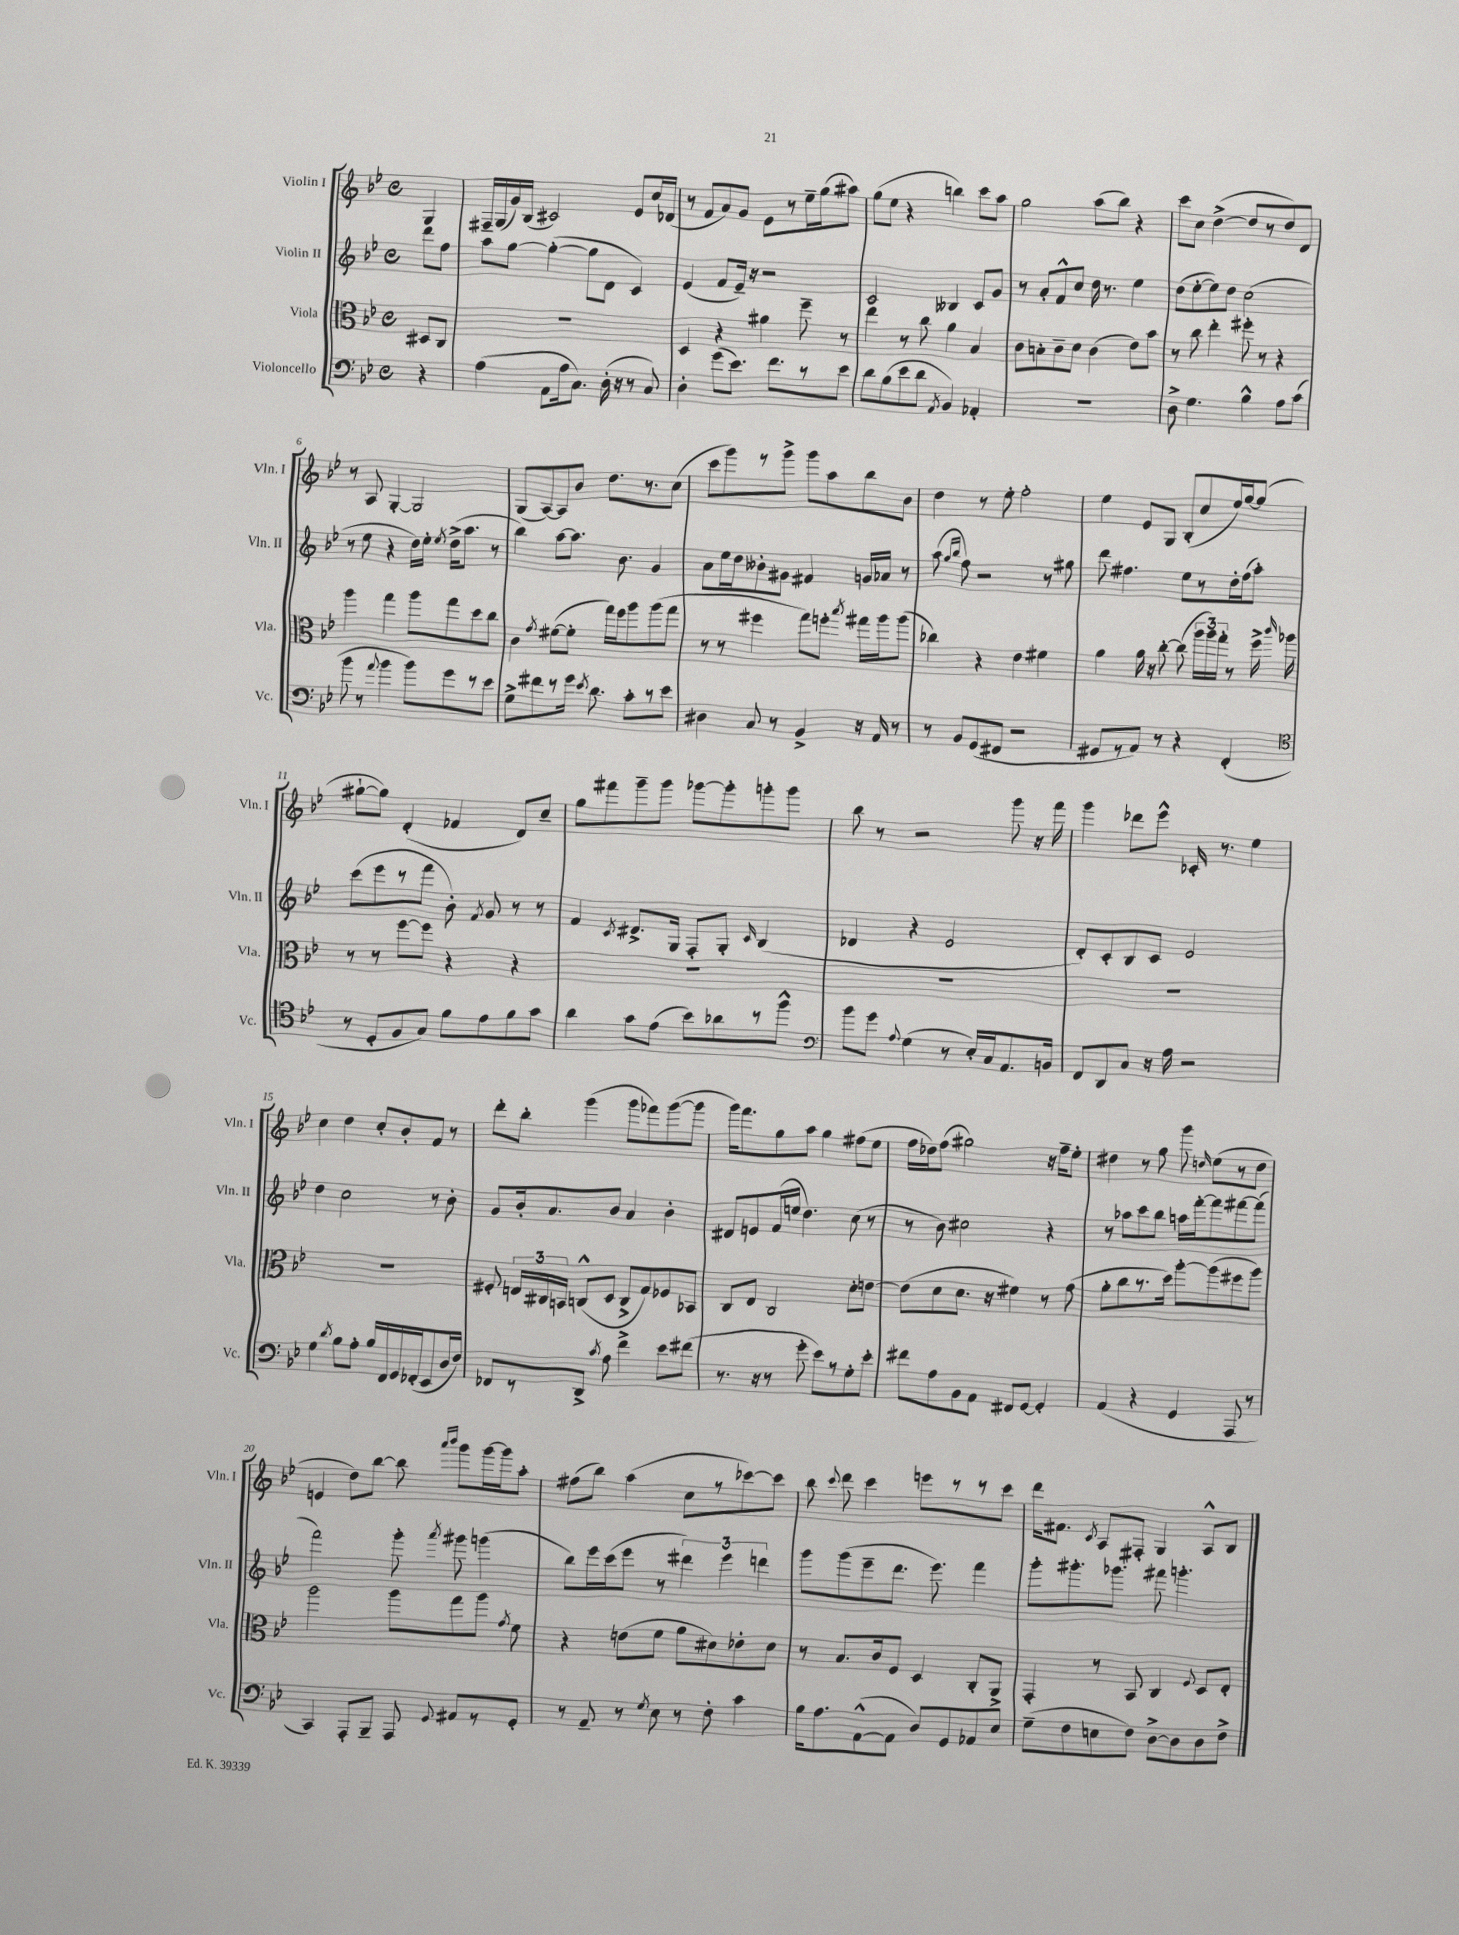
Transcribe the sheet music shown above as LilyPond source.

<<
\new StaffGroup <<
\new Staff = "s0" \with { instrumentName = "Violin I" shortInstrumentName = "Vln. I" } {
    \clef treble \key bes \major \defaultTimeSignature \time 4/4 \partial 4
    \autoBeamOff g4 |
    fis16[-- g16( g'16) bes16]( cis'2) ees'8[ c''16 des'16]( |
    r8 f'8[ a'8) g'8] ees'8[ r8 ees''16-- g''16( ais''8]) |
    g''8[( ees''8] r4 b''4) c'''8[ a''8] |
    g''2 a''8[( bes''8]) r4 |
    c'''8[ c''8] d''4~->( d''8[ r8 d''8) d'8] |
    r8 a8 g4~-. g2 |
    g8[( a8~) a8 bes'8] d''8.[ r8. c''8]( |
    c'''8[ g'''8) r8 g'''8]-> g'''8[ a''8 bes''8 bes'8] |
    d''4 r8 ees''8-. f''2-. |
    ees''4 ees'8[ g8] bes8[-.( c''8 ees''16) g''16~ g''8]( |
    gis''8[~-! gis''8]) d'4-.( fes'4 d'8[) c''8]-- |
    g''8[ fis'''8 g'''8-- g'''8] ges'''8[~ ges'''8-. g'''8-. g'''8] |
    bes''8 r8 r2 g'''8 r16 f'''16 |
    g'''4 des'''8[ ees'''8]-^ ces'16-. r8. ees''4 |
    c''4 d''4 c''8[-. bes'8-. f'8] r8 |
    d'''8[-. bes''8]-. g'''4( g'''8[ fes'''8) g'''8~( g'''8] |
    g'''16[) f'''8. g''8 a''8] g''4 fis''8[( ees''8] |
    f''16[ des''16) f''8]( gis''2) r16 f''16[-- ees''8]-. |
    dis''4 r8 g''8 g'''8 \grace { d''16 } ees''8[( r8 d''8] |
    e'4 d''8[) bes''8]~ bes''8 \grace { a'''16[ bes'''16] } g'''8[ g'''16~ g'''16 a''8]-. |
    fis''8[( bes''8]) a''4( c''8[ r8 ces'''8~) ces'''8] |
    bes''8 \appoggiatura { c'''8 } d'''8 c'''4 e'''8[ r8 r8 c'''8] |
    d'''16[ fis'8.] \acciaccatura { c'8 } a8[ fis8]-. g4 a8[-^ bes8] \bar "|." |
}
\new Staff = "s1" \with { instrumentName = "Violin II" shortInstrumentName = "Vln. II" } {
    \clef treble \key bes \major \defaultTimeSignature \time 4/4 \partial 4
    \autoBeamOff d'''8[ f''8] |
    a''8[ g''8]~ g''4~-.( g''8[ d'8] c'4) |
    ees'4( f'8[ ees'16]--) r16 r2 |
    c'2 beses4 c'8[ g'8] |
    r8 a'8[-. f'8-^ c''8] d''16 r8. ees''4 |
    d''8[( ees''8~-. ees''8) d''8] c''2( |
    r8 ees''8 r4 d''16[) ees''16]-. \acciaccatura { ees''8 } d''16[->( a''8.] r8 |
    bes''4) a''8[~ a''8.] bes'8. g'4 |
    a'8[ ees''16 d''16 beses'8-. gis'8] fis'4 g'16[ aes'16] r8 |
    a''8( \grace { g''16[ bes''16] } f''8) r2 r8 gis''8 |
    d'''8 fis''4. ees''8[ r8 d''16-. fis''16( a''8]-.) |
    c'''8[( ees'''8 r8 f'''8] bes'8-.) \acciaccatura { f'8 } g'8 r8 r8 |
    f'4 \acciaccatura { c'8 } dis'8.[-> g16] f8[-. g8]-. \grace { c'16 } bes4( |
    des'4 r4 ees'2 |
    d'8[-.) c'8-. bes8 c'8] ees'2 |
    d''4 c''2 r8 bes'8-. |
    g'8[ bes'16-. a'8. bes'8] a'4 bes'4-. |
    dis'8[ e'8 f'16( e''16] d''4.) c''8( r8 |
    r8 bes'8) cis''2 r4 |
    r8 aes''8[ c'''8 bes''8] a''16[ f'''16~-. f'''8 fis'''8~ fis'''8]( |
    f'''2) g'''8-. \acciaccatura { a'''8 } gis'''8 g'''4( |
    bes''8[) ees'''16 c'''16( ees'''8] r8 \tuplet 3/2 { dis'''4) ees'''4 d'''4 } |
    g'''8[ g'''8( ees'''8-- d'''8.] ees'''8.) f'''4 |
    g'''8[-. gis'''8.-. ges'''8.] fis'''8 g'''4.-. \bar "|." |
}
\new Staff = "s2" \with { instrumentName = "Viola" shortInstrumentName = "Vla." } {
    \clef alto \key bes \major \defaultTimeSignature \time 4/4 \partial 4
    \autoBeamOff dis8[ c8] |
    R1 |
    d4 r4 ais'4 f''8-- r8 |
    ees''4 r8 c''8 a'4 bes4 |
    c'8[ b8-. c'8-- d'8] c'4( ees'8[) bes'8] |
    r8 c''8 ees''4-. fis''8-. r8 r4 |
    a''4 g''4 a''8[ g''8 d''8 c''8] |
    c'4 \acciaccatura { g'8 } fis'8[~( fis'8]-. g''16[) f''16 a''8 a''8( g''8] |
    r8 r8 fis''4 g''8[) f''8]-. \acciaccatura { bes''8 } gis''16[ a''16 a''8]( |
    ces''4) r4 ees'4 fis'4 |
    a'4 a'16 r16 c''8~-. c''8( \tuplet 3/2 { a''16[ a''16) g''16]-. } r8 f''16-> \grace { c'''16 } aes''16 |
    r8 r8 f''8[~ f''8] r4 r4 |
    R1 |
    R1 |
    R1 |
    R1 |
    fis8-. \tuplet 3/2 { e16[ cis16 b,16] } c8[-^( d8] c8[-> g8) fes8 bes,8] |
    c8[ ees8] c2 d'8[-. e'8]~ |
    e'8[( d'8 d'8.] r16 fis'4) r8 g'8( |
    a'8[-. c''8 r8. d''16]) a''8[~-. a''8( fis''8 a''8]) |
    a''2 a''8[ g''8 a''8] \acciaccatura { g'8 } f'8 |
    r4 e'8[( f'8] a'8[ dis'8) ees'8-. dis'8] |
    r8 bes8.[ c'16 f8] d4 c8[-. a,8]-> |
    g,4-. r8 bes,8 c4 \appoggiatura { f8 } d8[ ees8]-. \bar "|." |
}
\new Staff = "s3" \with { instrumentName = "Violoncello" shortInstrumentName = "Vc." } {
    \clef bass \key bes \major \defaultTimeSignature \time 4/4 \partial 4
    \autoBeamOff r4 |
    a4( a,8[ a16 c8.]) d16-.( r16 r8 c8) |
    d4-. g'8[( ees'8.]) f'8.[ r8 ees'8] |
    d'8[ bes8( ees'8 d'8] \acciaccatura { a,8 } bes,4) aes,4-. |
    R1 |
    d8-> g4. bes4-^ a8[ c'8]( |
    bes'8 r8 \appoggiatura { a'8 } bes'4 bes'8[) g'8 r8 ees'8] |
    g8[-> fis'8 r8 g'16] \acciaccatura { ees'8 } d'8. c'8[-. r8 ees'8] |
    dis4 c8 r8 bes,4-> r16 a,16 r8 |
    r8 bes,8[ g,8( fis,8] r2 |
    gis,8[ r8 a,8]) r8 r4 f,4-.( |
    \clef tenor r8 d8[-. f8 g8]) f'8[ ees'8 f'8 g'8] |
    a'4 g'8[ ees'8]( bes'8[) aes'8 r8 f''8]-^ |
    \clef bass bes'8[ g'8] \appoggiatura { a8 } g4( r8 ees16[-.) c16 a,8. b,16] |
    f,8[ d,8 c8] r16 a16 r2 |
    g4 \acciaccatura { d'8 } bes8[ a8]-. bes16[ f,16 g,16 fes,16-.( ees,8 d16 f16]) |
    fes,8[ r8 d,8]-> \acciaccatura { c'8 } a8 f'4-> ees'8[ fis'8]( |
    r8. r16 r8 g'8-. ees'8[) r8 g8-. ees'8]-. |
    fis'8[ a8 bes,8 a,8] fis,8[ g,8]~ g,4-. |
    a,4( r4 g,4 a,,8 r8 |
    c,4) a,,8[-. bes,,8]-- a,,8 \appoggiatura { g,8 } ais,8[ r8 g,8]-. |
    r8 a,8-- r8 \acciaccatura { g8 } ees8 r8 f8-. c'4 |
    bes16[ a8. a,8~-^( a,8] d8[) g,8 aes,8 ees8] |
    g8[--( f8 e8 f8]) d8[~-> d8 d8 f8]-> \bar "|." |
}
>>
>>
